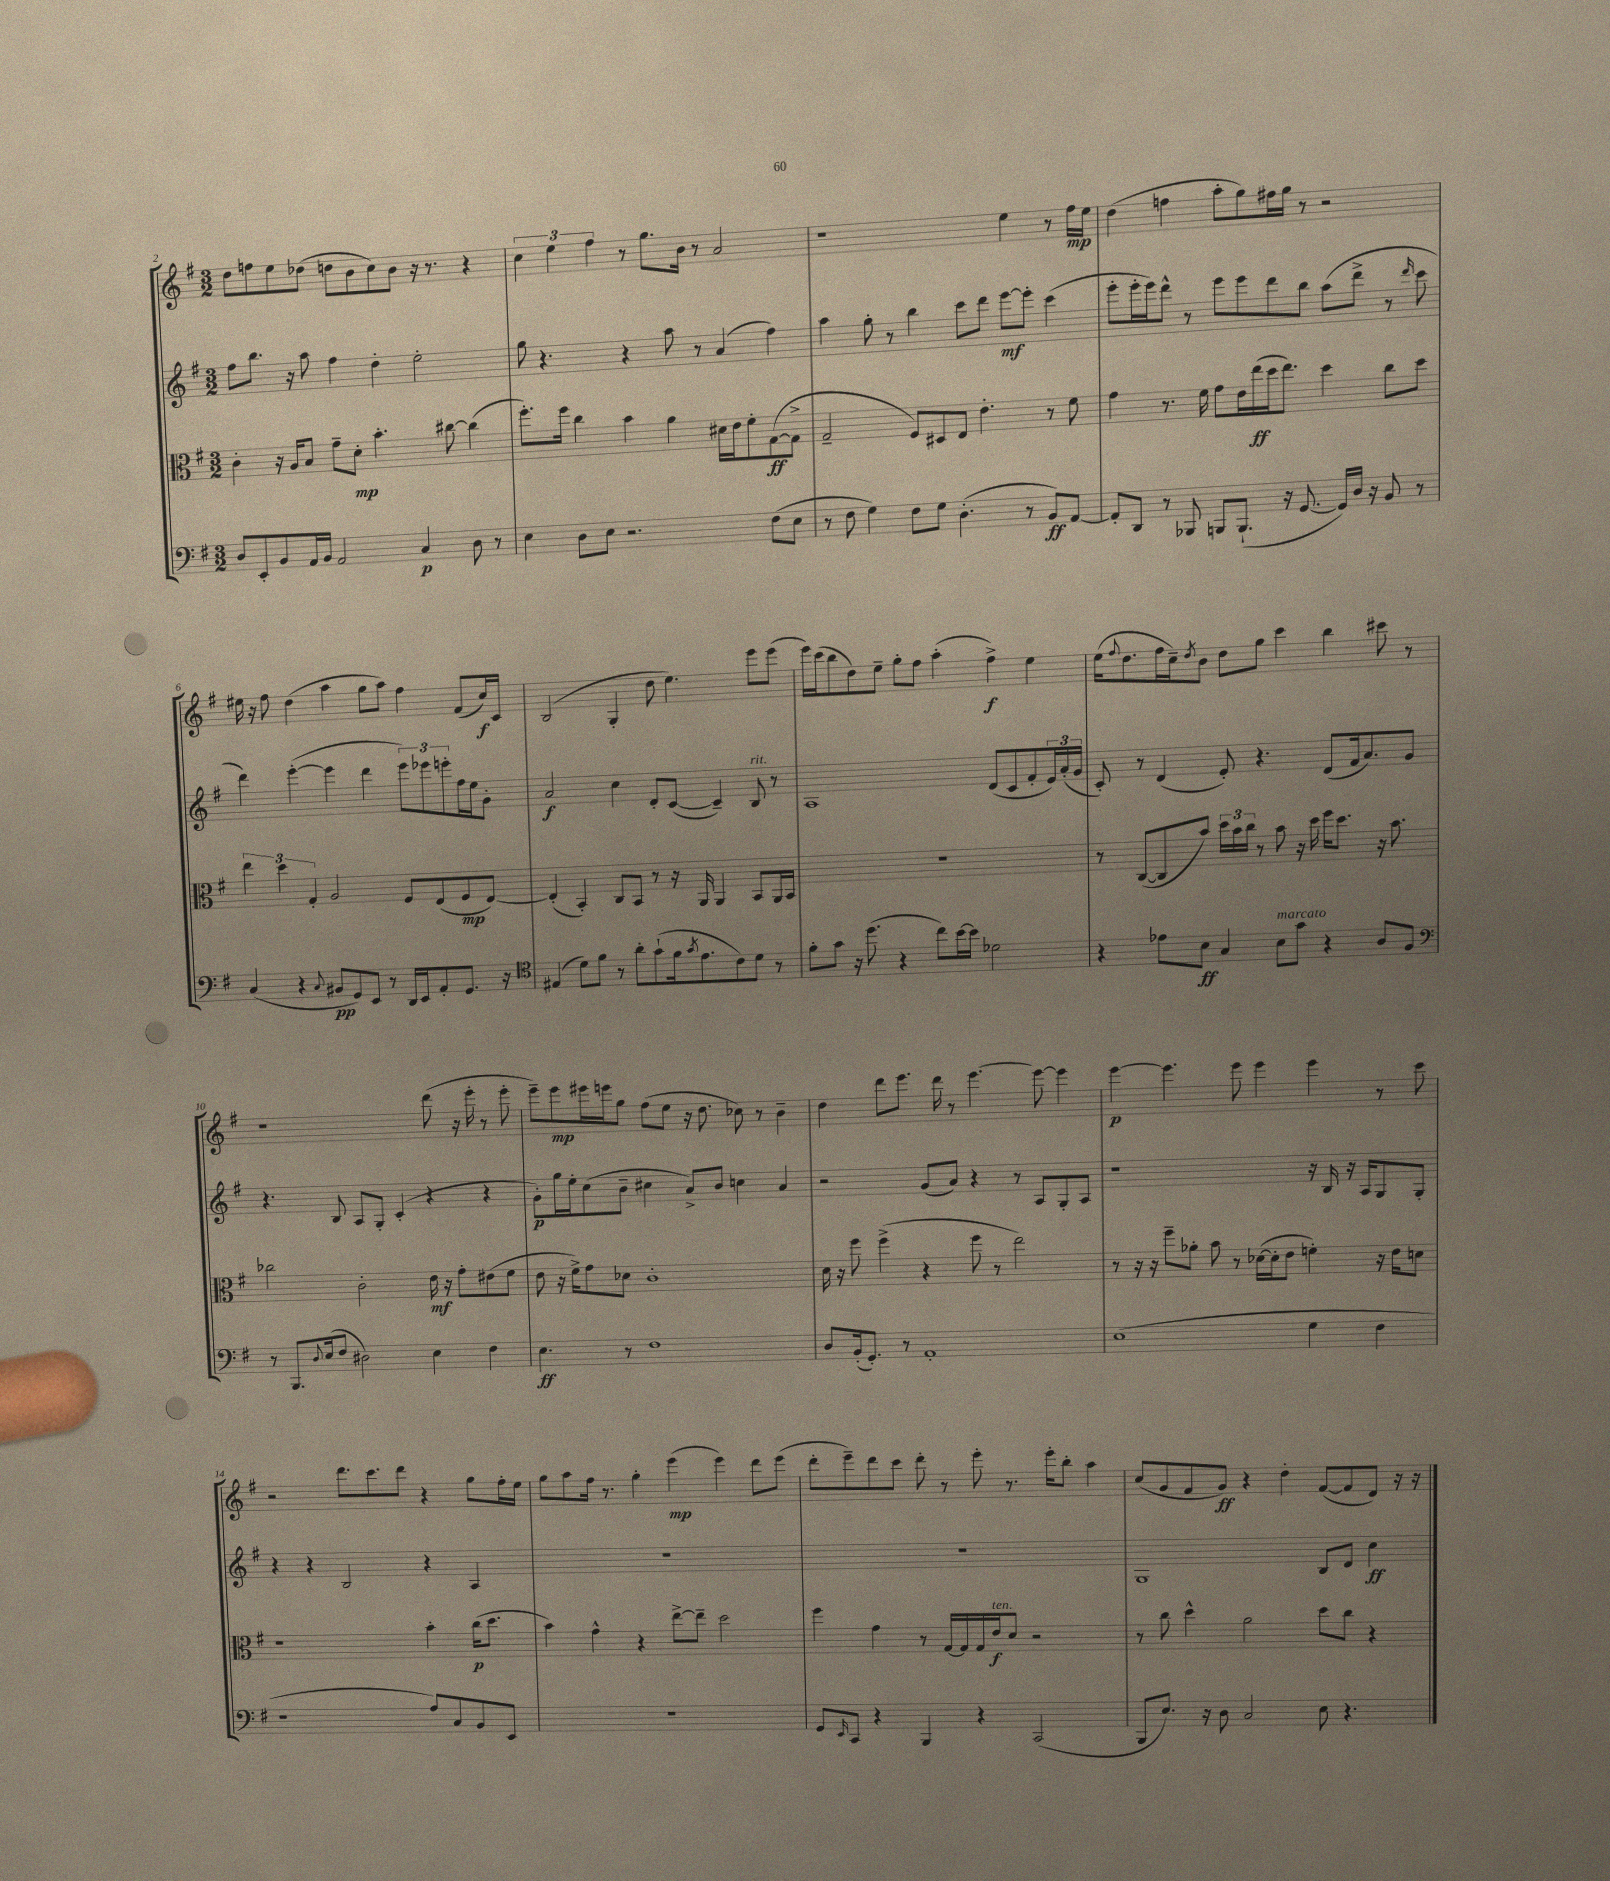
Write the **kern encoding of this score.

**kern	**dynam	**kern	**dynam	**kern	**dynam	**kern	**dynam
*part4	*part4	*part3	*part3	*part2	*part2	*part1	*part1
*staff4	*staff4	*staff3	*staff3	*staff2	*staff2	*staff1	*staff1
*clefF4	*	*clefC3	*	*clefG2	*	*clefG2	*
*k[f#]	*	*k[f#]	*	*k[f#]	*	*k[f#]	*
*M3/2	*	*M3/2	*	*M3/2	*	*M3/2	*
=2	=2	=2	=2	=2	=2	=2	=2
8D/L	.	4c'\	.	8ff#\L	.	8dd\L	.
8EE'/	.	.	.	8.bb\J	.	8ffn\	.
8BB/	.	16r	.	.	.	8ee\	.
.	.	16A/KL	.	16r	.	.	.
16AA/L	.	8B/J	.	8aa\	.	(8dd-X\J	.
16BB/JJ	.	.	.	.	.	.	.
2AA/	.	8g~\L	.	4ff#\	.	8ddn\L	.
.	.	8d'\J	mp	.	.	8b\	.
.	.	4.b'\	.	4dd'\	.	8cc\)	.
.	.	.	.	.	.	8b\J	.
4C/	p	.	.	2ee'\	.	16r	.
.	.	.	.	.	.	8.r	.
.	.	[8cc#X\	.	.	.	.	.
8D\	.	(4cc#\]	.	.	.	4r	.
8r	.	.	.	.	.	.	.
=3	=3	=3	=3	=3	=3	=3	=3
4E\	.	8.ff#'\L)	.	8gg\	.	6cc\	.
.	.	.	.	4.r	.	.	.
.	.	.	.	.	.	6ee\	.
.	.	16ff#\Jk	.	.	.	.	.
8D\L	.	4cc\	.	.	.	.	.
.	.	.	.	.	.	6ff#\	.
8E\J	.	.	.	.	.	.	.
2.r	.	4b\	.	4r	.	8r	.
.	.	.	.	.	.	8.gg\L	.
.	.	4a\	.	8aa\	.	.	.
.	.	.	.	.	.	16b\Jk	.
.	.	.	.	8r	.	8r	.
.	.	16d#X\LL	.	(4a/	.	2a/	.
.	.	16e\J	.	.	.	.	.
.	.	8f#'\	.	.	.	.	.
(8F#\L	.	([8G\	ff	4ff#\)	.	.	.
8E\J	.	8G^\J]	.	.	.	.	.
=4	=4	=4	=4	=4	=4	=4	=4
8r	.	2G~/	.	4aa\	.	1r	.
8F#\	.	.	.	.	.	.	.
4G\)	.	.	.	8gg'\	.	.	.
.	.	.	.	8r	.	.	.
8F#\L	.	8F#/L)	.	4bb\	.	.	.
8G\J	.	8D#X/	.	.	.	.	.
(4.D'\	.	8E/J	.	8ccc\L	.	.	.
.	.	4.e'\	.	8ddd\J	.	.	.
.	.	.	.	[8eee\L	mf	4ee\	.
8r	.	.	.	8eee'\J]	.	.	.
8BB/L)	ff	8r	.	(4ccc\	.	8r	.
[8AA/J	.	8f#\	.	.	.	16ff#\LL	mp
.	.	.	.	.	.	16ee\JJ	.
=5	=5	=5	=5	=5	=5	=5	=5
8AA'/L]	.	4g\	.	8eee'\L	.	(4dd\	.
8DD/J	.	.	.	16eee'\L	.	.	.
.	.	.	.	16eee\J)	.	.	.
8r	.	8.r	.	8ddd^^\J	.	4ffn\	.
8BBB-X/	.	.	.	8r	.	.	.
.	.	16f#\	.	.	.	.	.
8BBBn/L	.	8g\L	.	8eee\L	.	8aa'\L	.
(8.BBB`/J	.	16e\L	.	8eee\	.	8gg\)	.
.	.	(16ee\	ff	.	.	.	.
.	.	16dd\J	.	8ddd\	.	16ff#X\L	.
16r	.	8.ee\J)	.	.	.	16gg\JJ	.
[8.GG/	.	.	.	8bb\J	.	8r	.
.	.	4dd\	.	(8aa\L	.	2r	.
16GG/LL])	.	.	.	.	.	.	.
16D/JJ	.	.	.	8ddd^\J	.	.	.
16r	.	.	.	.	.	.	.
8BB/	.	8cc\L	.	8r	.	.	.
.	.	.	.	16qqddd/	.	.	.
8r	.	8dd\J	.	8ccc\	.	.	.
!!LO:LB:g=z
=6	=6	=6	=6	=6	=6	=6	=6
(4C/	.	6ee\	.	4ddd\)	.	16ee#X\	.
.	.	.	.	.	.	16r	.
.	.	.	.	.	.	8ff#\	.
.	.	6dd\	.	.	.	.	.
4r	.	.	.	([4eee'\	.	(4dd\	.
.	.	6G'/	.	.	.	.	.
8qqC/	.	.	.	.	.	.	.
8BB#X/L	pp	2A/	.	4eee\]	.	4aa\	.
8GG/)	.	.	.	.	.	.	.
8EE/J	.	.	.	4ddd\	.	8gg\L	.
8r	.	.	.	.	.	8aa\J)	.
16DD/LL	.	8F#/L	.	12eee\L)	.	4ff#\	.
16EE/J	.	.	.	.	.	.	.
.	.	.	.	12eee-X\	.	.	.
8AA'/	.	(8E/	.	.	.	.	.
.	.	.	.	12eeen'\	.	.	.
8.GG/J	.	8F#/	mp	16ff#\L	.	(8f#/L	.
.	.	.	.	16ee\J	.	.	.
.	.	[8E/J)	.	8g'\J	.	16cc/L)	f
16r	.	.	.	.	.	16c/JJ	.
=7	=7	=7	=7	=7	=7	=7	=7
*clefC4	*	*	*	*	*	*	*
(4E#X/	.	(4E'/]	.	2a/	f	(2B/	.
8d\L)	.	4BB'/)	.	.	.	.	.
8f#\J	.	.	.	.	.	.	.
8r	.	8C/L	.	4cc\	.	4G'/	.
8a'\L	.	8BB/J	.	.	.	.	.
(8g`\	.	8r	.	8d'/L	.	8dd\	.
16f#\k	.	16r	.	([8c/J	.	4.ee\)	.
8qg/	.	.	.	.	.	.	.
8.e\	.	16AA/	.	.	.	.	.
.	.	4AA/	.	4c~/])	.	.	.
8c\)	.	.	.	.	.	.	.
!	!	!	!	!LO:TX:a:i:t=rit.	!	!	!
8d\J	.	8BB/L	.	8B/	.	8eee\L	.
8r	.	16AA/L	.	8r	.	(8eee\J	.
.	.	16BB/JJ	.	.	.	.	.
=8	=8	=8	=8	=8	=8	=8	=8
8f#'\L	.	1.r	.	1A	.	16eee\LL)	.
.	.	.	.	.	.	(16ccc\J	.
8g\J	.	.	.	.	.	8bb\	.
16r	.	.	.	.	.	8dd\)	.
(8.dd\	.	.	.	.	.	.	.
.	.	.	.	.	.	8ee~\J	.
4r	.	.	.	.	.	8gg'\L	.
.	.	.	.	.	.	8ff#\J	.
8cc\L)	.	.	.	.	.	(4aa'\	.
[16b\L	.	.	.	.	.	.	.
16b\JJ]	.	.	.	.	.	.	.
2d-X\	.	.	.	(8d/L	.	4ff#^\)	f
.	.	.	.	8c/	.	.	.
.	.	.	.	8f#'/	.	4ee\	.
.	.	.	.	24e/L)	.	.	.
.	.	.	.	(24a'/	.	.	.
.	.	.	.	24g/JJ	.	.	.
=9	=9	=9	=9	=9	=9	=9	=9
4r	.	8r	.	8c'/)	.	(16ee\KL	.
.	.	.	.	.	.	8qqff#/	.
.	.	.	.	.	.	8.dd\	.
.	.	([8C/L	.	8r	.	.	.
8e-X\L	.	8C/]	.	(4d/	.	16ff#\L	.
.	.	.	.	.	.	16cc~\J)	.
.	.	.	.	.	.	8qdd/	.
8B\J	ff	8b/J)	.	.	.	8b\J	.
4G/	.	24dd\LL	.	8e'/)	.	8dd\L	.
.	.	24b\	.	.	.	.	.
.	.	24cc\JJ	.	.	.	.	.
.	.	8r	.	4.r	.	8gg\J	.
!LO:TX:a:i:t=marcato	!	!	!	!	!	!	!
8B\L	.	8b\	.	.	.	4ccc\	.
8g\J	.	16r	.	.	.	.	.
.	.	16dd\	.	.	.	.	.
4r	.	16ff#\KL	.	(8d/L	.	4bb\	.
.	.	8.dd\J	.	.	.	.	.
.	.	.	.	16f#/k	.	.	.
.	.	.	.	8.a/)	.	.	.
8A/L	.	16r	.	.	.	8ccc#X\	.
.	.	8.b\	.	.	.	.	.
8F#/J	.	.	.	8g/J	.	8r	.
!!LO:LB:g=z
=10	=10	=10	=10	=10	=10	=10	=10
*clefF4	*	*	*	*	*	*	*
8r	.	2cc-X\	.	4.r	.	1r	.
8.BBB/L	.	.	.	.	.	.	.
8qqD/	.	.	.	.	.	.	.
(16E/k	.	.	.	.	.	.	.
8F#/J	.	.	.	8B/	.	.	.
2D#X\)	.	2c'\	.	8A/L	.	.	.
.	.	.	.	8G'/J	.	.	.
.	.	.	.	(4c'/	.	.	.
4E\	.	16e\	mf	4r	.	(8ddd\	.
.	.	16r	.	.	.	.	.
.	.	8g'\L	.	.	.	16r	.
.	.	.	.	.	.	16eee'\	.
4F#\	.	(8e#X\	.	4r	.	8r	.
.	.	8f#\J	.	.	.	8eee'\	.
=11	=11	=11	=11	=11	=11	=11	=11
4.E\	ff	8e\	.	8g'\L)	p	8eee~\L)	.
.	.	16r	.	16gg\L	.	8eee\	mp
.	.	16f#^\KL)	.	16ee'\J	.	.	.
.	.	8g\	.	(8cc\	.	16eee#X\L	.
.	.	.	.	.	.	16eeen\J	.
8r	.	8d-X\J	.	8b~\J	.	8gg\J	.
1F#	.	1c'	.	4cc#X\	.	(8ff#\L	.
.	.	.	.	.	.	8ee\J	.
.	.	.	.	8a^/L)	.	16r	.
.	.	.	.	.	.	8.dd\	.
.	.	.	.	8b/J	.	.	.
.	.	.	.	4ccn\	.	8cc-X\)	.
.	.	.	.	.	.	8r	.
.	.	.	.	4a/	.	4b~\	.
=12	=12	=12	=12	=12	=12	=12	=12
8D/L	.	16d\	.	2r	.	4dd\	.
.	.	16r	.	.	.	.	.
(16BB'/k	.	8ff#\	.	.	.	.	.
8.GG'/J)	.	.	.	.	.	.	.
.	.	(4ff#^\	.	.	.	8ddd\L	.
8r	.	.	.	.	.	8.eee\J	.
1AA'	.	4r	.	(8g/L	.	.	.
.	.	.	.	.	.	16ddd\	.
.	.	.	.	8a/J)	.	8r	.
.	.	8ff#\	.	4r	.	[4.eee\	.
.	.	8r	.	.	.	.	.
.	.	2ee\)	.	8r	.	.	.
.	.	.	.	8A/L	.	8eee\_	.
.	.	.	.	8G'/	.	4eee\]	.
.	.	.	.	8A/J	.	.	.
=13	=13	=13	=13	=13	=13	=13	=13
(1E	.	8r	.	1r	.	[4eee\	p
.	.	16r	.	.	.	.	.
.	.	16r	.	.	.	.	.
.	.	8ff#~\L	.	.	.	4.eee\]	.
.	.	8a-X'\J	.	.	.	.	.
.	.	8b\	.	.	.	.	.
.	.	8r	.	.	.	8eee\	.
.	.	([16d-X\LL	.	.	.	4eee\	.
.	.	16d-'\J]	.	.	.	.	.
.	.	8e\J	.	.	.	.	.
4G\	.	4fn'\)	.	16r	.	4eee\	.
.	.	.	.	16B/	.	.	.
.	.	.	.	16r	.	.	.
.	.	.	.	16A/KL	.	.	.
4F#\	.	16r	.	8G/	.	8r	.
.	.	16e\KL	.	.	.	.	.
.	.	8dn\J	.	8G'/J	.	8ccc\	.
!!LO:LB:g=z
=14	=14	=14	=14	=14	=14	=14	=14
1r	.	1r	.	4r	.	2r	.
.	.	.	.	4r	.	.	.
.	.	.	.	2B/	.	8.ddd\L	.
.	.	.	.	.	.	8.ccc\	.
.	.	.	.	.	.	8ddd\J	.
8A/L)	.	4b'\	.	4r	.	4r	.
8C/	.	.	.	.	.	.	.
8BB/	.	(16cc\KL	p	4A/	.	8gg\L	.
.	.	8.dd\J	.	.	.	.	.
8EE/J	.	.	.	.	.	16ff#'\L	.
.	.	.	.	.	.	16ee\JJ	.
=15	=15	=15	=15	=15	=15	=15	=15
1.r	.	4b\)	.	1.r	.	8gg\L	.
.	.	.	.	.	.	8aa\	.
.	.	4g^^\	.	.	.	16ff#\Jk	.
.	.	.	.	.	.	8.r	.
.	.	4r	.	.	.	4gg'\	.
.	.	[8ee^\L	.	.	.	(4eee\	mp
.	.	8ee~\J]	.	.	.	.	.
.	.	2dd\	.	.	.	4eee\)	.
.	.	.	.	.	.	8ddd\L	.
.	.	.	.	.	.	(8eee\J	.
=16	=16	=16	=16	=16	=16	=16	=16
8GG/L	.	4ff#\	.	1.r	.	8ddd'\L	.
16qqEE/	.	.	.	.	.	.	.
8CC/J	.	.	.	.	.	8eee~\)	.
4r	.	4g\	.	.	.	8ddd\	.
.	.	.	.	.	.	8ccc\J	.
4BBB/	.	8r	.	.	.	8ddd'\	.
.	.	[16G/LL	.	.	.	8r	.
.	.	16G/]	.	.	.	.	.
4r	.	16G/	.	.	.	8eee'\	.
!	!	!LO:TX:a:i:t=ten.	!	!	!	!	!
.	.	16e/J	f	.	.	.	.
.	.	8d/J	.	.	.	8.r	.
(2CC/	.	2r	.	.	.	.	.
.	.	.	.	.	.	16eee'\KL	.
.	.	.	.	.	.	8bb'\J	.
.	.	.	.	.	.	4aa\	.
=17	=17	=17	=17	=17	=17	=17	=17
8BBB/L	.	8r	.	1G	.	(8cc/L	.
8.E/J)	.	8cc\	.	.	.	8g/	.
.	.	4dd^^\	.	.	.	8f#/	.
16r	.	.	.	.	.	.	.
8D\	.	.	.	.	.	8g/J)	ff
2C/	.	2a\	.	.	.	4r	.
.	.	.	.	.	.	4dd'\	.
8E\	.	8dd\L	.	8B/L	.	([8f#/L	.
4.r	.	8cc\J	.	8d/J	.	8f#/]	.
.	.	4r	.	4cc\	ff	8d/J)	.
.	.	.	.	.	.	16r	.
.	.	.	.	.	.	16r	.
==	==	==	==	==	==	==	==
*-	*-	*-	*-	*-	*-	*-	*-
